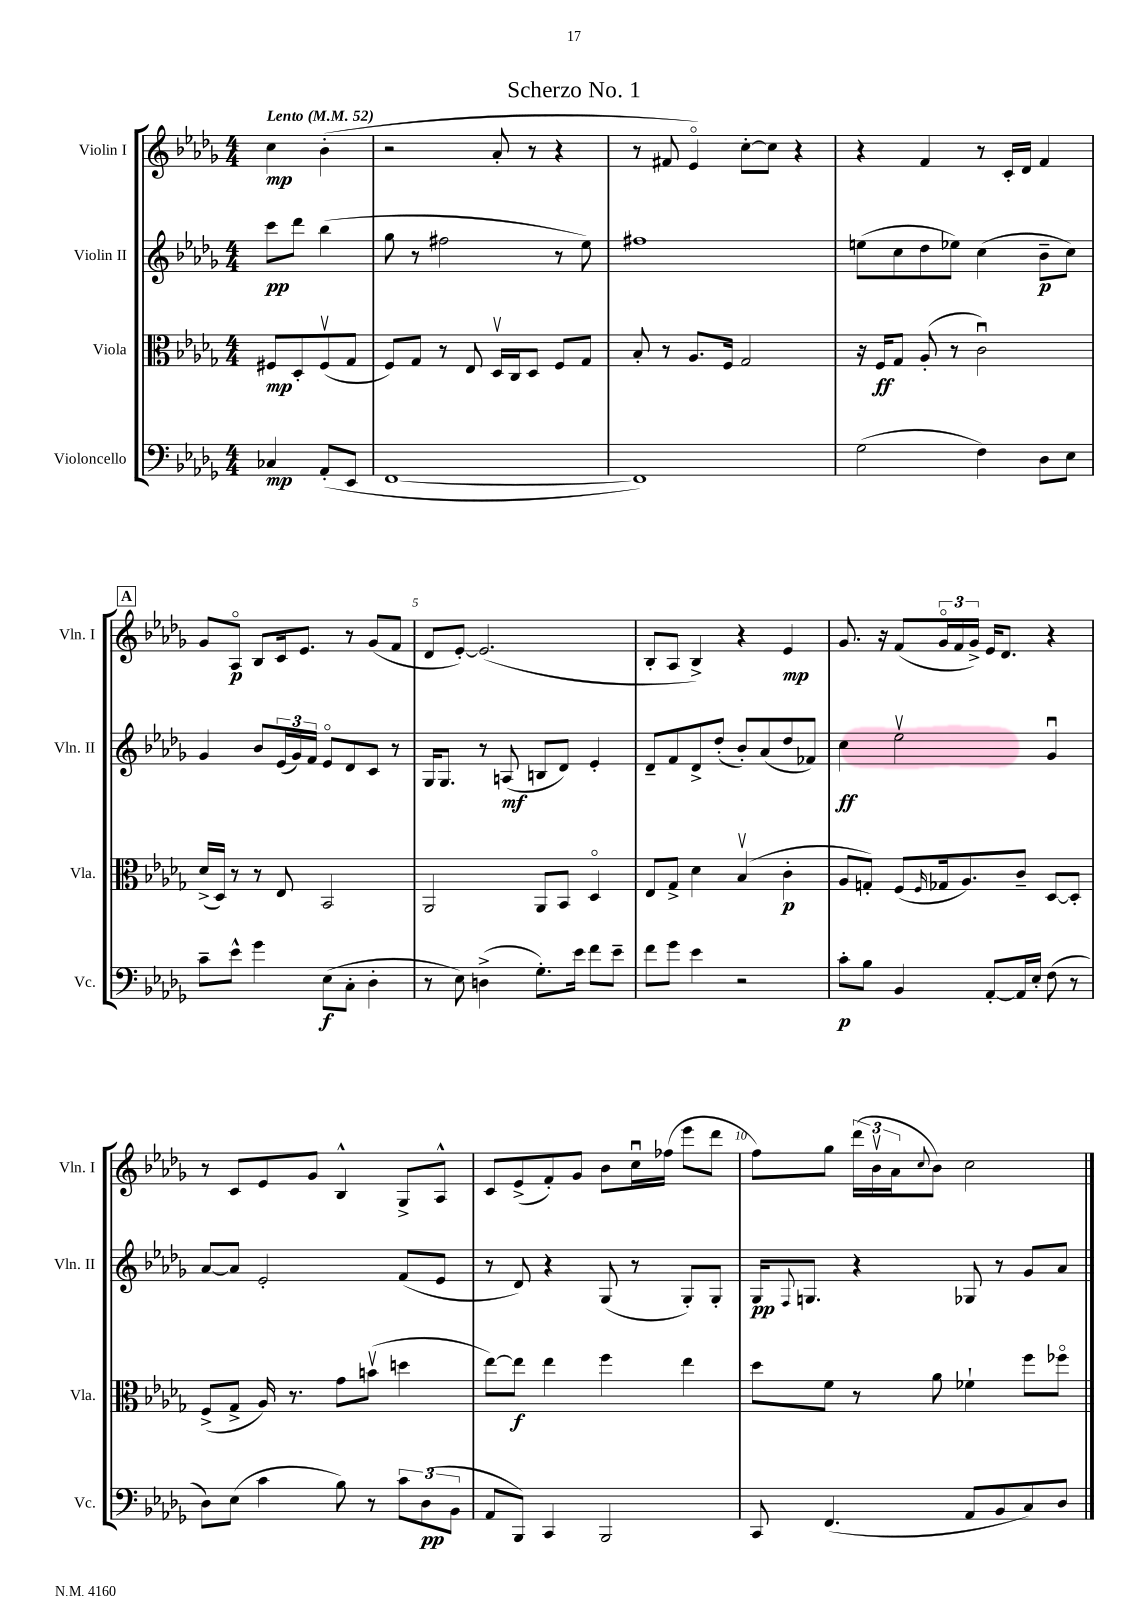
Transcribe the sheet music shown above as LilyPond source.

\header { title = "Scherzo No. 1" }
<<
\new StaffGroup <<
\new Staff = "s0" \with { instrumentName = "Violin I" shortInstrumentName = "Vln. I" } {
    \clef treble \key des \major \numericTimeSignature \time 4/4 \partial 2 \tempo "Lento" 4 = 52
    c''4\mp bes'4-.( |
    r2 aes'8-. r8 r4 |
    r8 fis'8 ees'4\flageolet) c''8~-. c''8 r4 |
    r4 f'4 r8 c'16-. des'16 f'4 |
    \mark \markup { \box "A" } ges'8 aes8\flageolet\p bes8 c'16 ees'8. r8 ges'8( f'8 |
    des'8 ees'8~-.) ees'2.( |
    bes8-. aes8 bes4->) r4 ees'4\mp |
    ges'8. r16 f'8( \tuplet 3/2 { ges'16\flageolet f'16 ges'16->) } ees'16 des'8. r4 |
    r8 c'8 ees'8 ges'8 bes4-^ ges8-> aes8-^ |
    c'8 ees'8->( f'8-.) ges'8 bes'8 c''16\downbow fes''16( ees'''8 des'''8 |
    f''8) ges''8 \tuplet 3/2 { des'''16( bes'16\upbow aes'16 } \appoggiatura { c''8 } bes'8) c''2 \bar "|." |
}
\new Staff = "s1" \with { instrumentName = "Violin II" shortInstrumentName = "Vln. II" } {
    \clef treble \key des \major \numericTimeSignature \time 4/4 \partial 2
    c'''8\pp des'''8 bes''4( |
    ges''8 r8 fis''2 r8 ees''8) |
    fis''1 |
    e''8( c''8 des''8 ees''8) c''4( bes'8--\p c''8) |
    \mark \markup { \box "A" } ges'4 bes'8 \tuplet 3/2 { ees'16( ges'16) f'16 } ees'8\flageolet des'8 c'8 r8 |
    ges16 ges8. r8 a8\mf( b8 des'8) ees'4-. |
    des'8-- f'8 des'8-> des''8-.( bes'8-.) aes'8( des''8 fes'8) |
    c''4\ff ees''2\upbow ges'4\downbow |
    aes'8~ aes'8 ees'2-. f'8( ees'8 |
    r8 des'8) r4 ges8( r8 ges8-.) ges8-. |
    ges16\pp \appoggiatura { f8 } g8. r4 ges8 r8 ges'8 aes'8 \bar "|." |
}
\new Staff = "s2" \with { instrumentName = "Viola" shortInstrumentName = "Vla." } {
    \clef alto \key des \major \numericTimeSignature \time 4/4 \partial 2
    fis8\mp des8-. fis8\upbow( ges8 |
    f8) ges8 r8 ees8 des16\upbow c16 des8 f8 ges8 |
    bes8-. r8 aes8. f16 ges2 |
    r16 f16\ff ges8 aes8-.( r8 c'2\downbow) |
    \mark \markup { \box "A" } des'16->( des16) r8 r8 ees8 bes,2 |
    aes,2 aes,8 bes,8 des4\flageolet |
    ees8 ges8-> des'4 bes4\upbow( c'4-.\p |
    aes8 g8-.) f8( \grace { f16 } ges16 aes8.) c'8-- des8~ des8-. |
    f8->( ges8-> aes16) r8. ges'8 b'8\upbow( d''4 |
    ees''8~) ees''8\f ees''4 f''4 ees''4 |
    des''8 f'8 r8 aes'8 fes'4-! f''8 fes''8\flageolet \bar "|." |
}
\new Staff = "s3" \with { instrumentName = "Violoncello" shortInstrumentName = "Vc." } {
    \clef bass \key des \major \numericTimeSignature \time 4/4 \partial 2
    ces4\mp aes,8-.( ees,8 |
    f,1~ |
    f,1) |
    ges2( f4) des8 ees8 |
    \mark \markup { \box "A" } c'8-- ees'8-^ ges'4 ees8\f( c8-. des4-. |
    r8 ees8) d4->( ges8.-.) ees'16 f'8 ees'8-- |
    f'8 ges'8 ees'4 r2 |
    c'8-.\p bes8 bes,4 aes,8~-. aes,16 ees16-. f8( r8 |
    des8) ees8( c'4 bes8) r8 \tuplet 3/2 { c'8 des8\pp( bes,8 } |
    aes,8 bes,,8) c,4 bes,,2 |
    c,8 f,4.( aes,8 bes,8 c8) des8 \bar "|." |
}
>>
>>
\layout { \context { \Score \override BarNumber.break-visibility = ##(#f #t #t) barNumberVisibility = #(every-nth-bar-number-visible 5) } }
